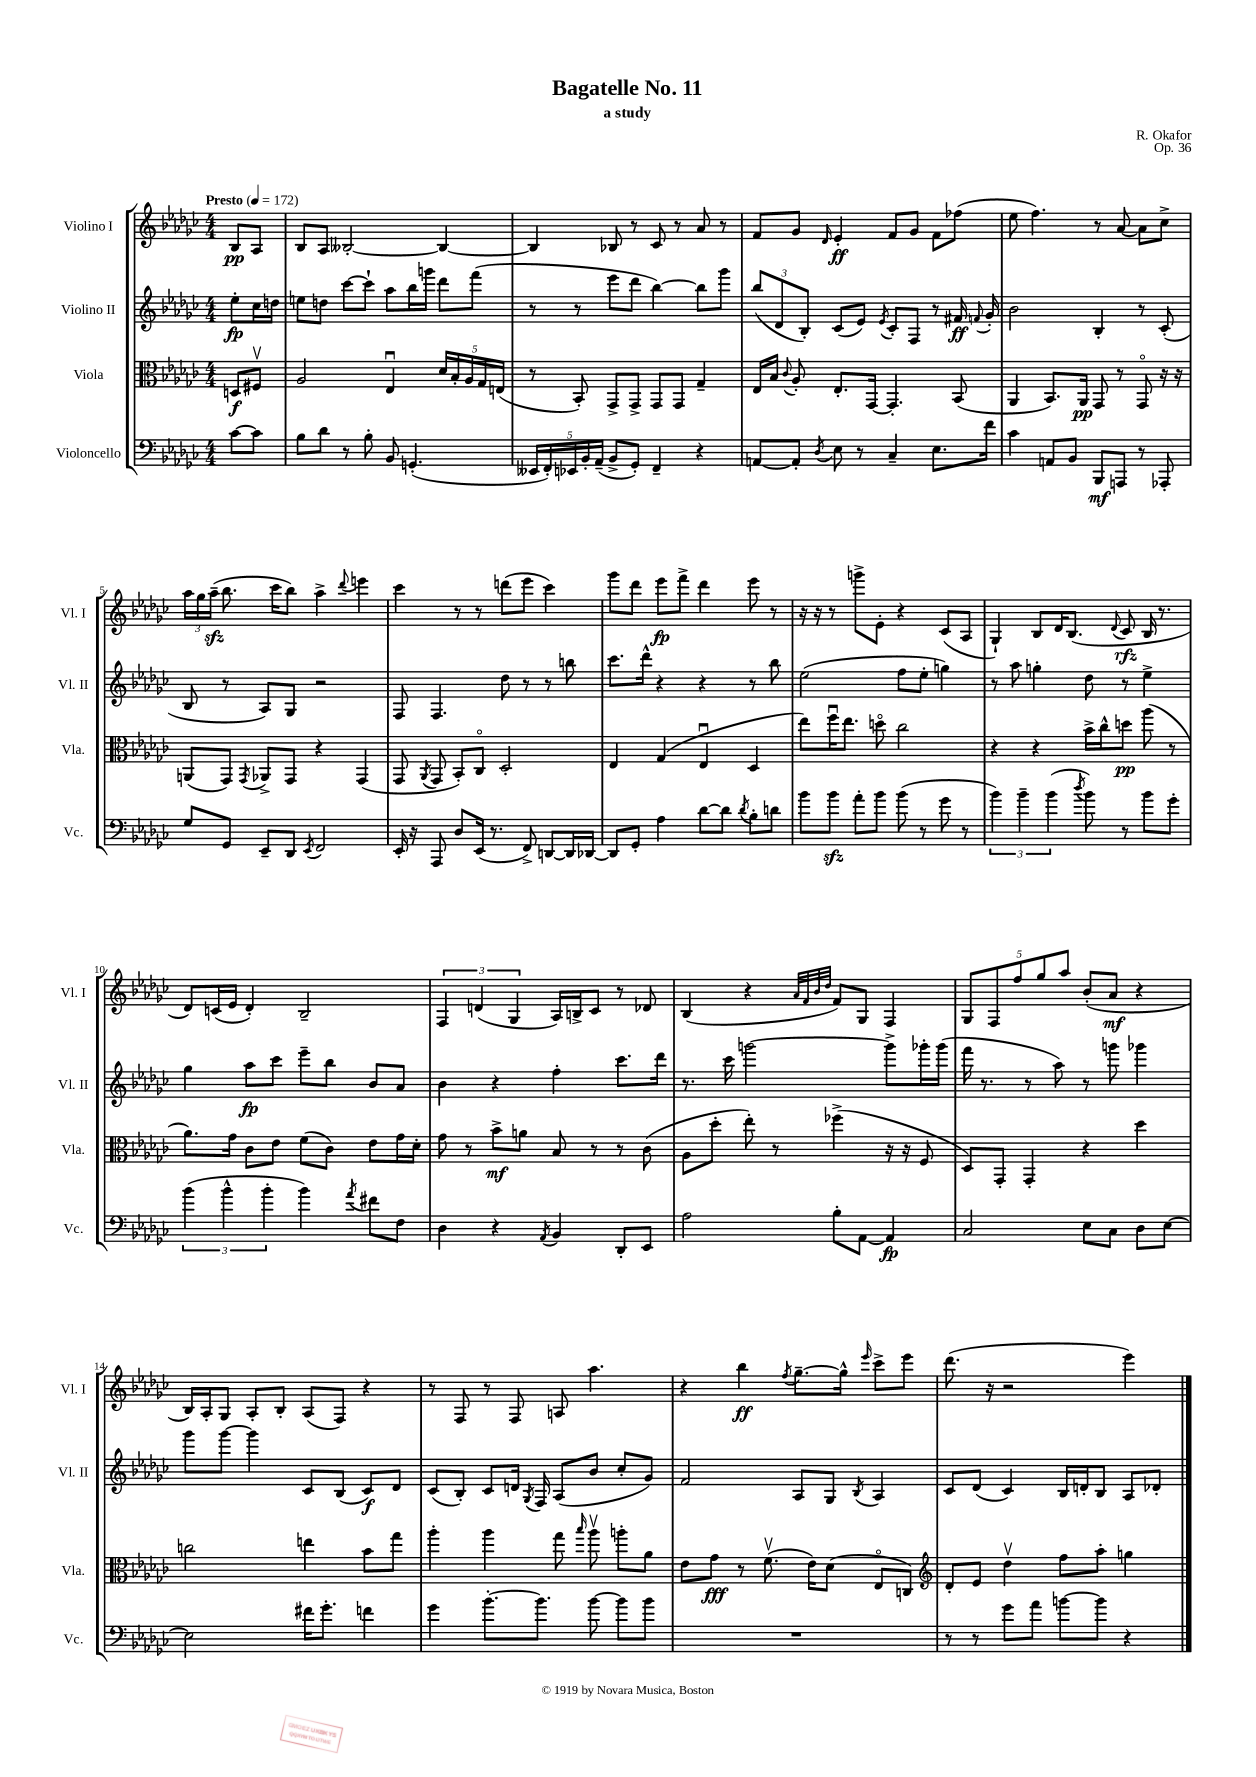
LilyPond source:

\header { title = "Bagatelle No. 11" composer = "R. Okafor" subtitle = "a study" opus = "Op. 36" }
<<
\new StaffGroup <<
\new Staff = "s0" \with { instrumentName = "Violino I" shortInstrumentName = "Vl. I" } {
    \clef treble \key ges \major \numericTimeSignature \time 4/4 \partial 4 \tempo "Presto" 4 = 172
    \autoBeamOff bes8[\pp aes8] |
    bes8[ aes8] beses2~-. beses4~ |
    beses4 bes8 r8 ces'8 r8 aes'8 r8 |
    f'8[ ges'8] \grace { des'16 } ees'4-.\ff f'8[ ges'8] f'8[ fes''8]( |
    ees''8 f''4.) r8 aes'8~ aes'8[ ces''8]-> |
    \tuplet 3/2 { aes''16[ ges''16 aes''16]--\sfz( } bes''8. ces'''16[ bes''8]) aes''4-> \appoggiatura { des'''8 } e'''4 |
    ces'''4 r8 r8 d'''8[( ees'''8] ces'''4) |
    ges'''8[ des'''8] ees'''8[\fp f'''8]-> des'''4 ees'''8 r8 |
    r16 r16 r8 g'''8[-> ees'8]-. r4 ces'8[( aes8] |
    ges4-!) bes8[ des'16 bes8.]( \appoggiatura { des'8 } ces'8\rfz bes16 r8. |
    des'8[) c'16( ees'16] des'4-.) bes2-- |
    \tuplet 3/2 { f4 d'4( ges4 } aes16[) b16-> ces'8] r8 des'8 |
    bes4( r4 \grace { aes'32[ f'32 bes'32 des''32] } f'8[) ges8] f4 |
    \tuplet 5/4 { ges8[ f8 f''8 ges''8 aes''8] } bes'8[-.( aes'8]\mf r4 |
    bes16[) aes16-. ges8] aes8[-. bes8]-. aes8[( f8]) r4 |
    r8 f8 r8 f8 a8 aes''4. |
    r4 bes''4\ff \acciaccatura { f''8 } ges''8.[~-- ges''16]-^ \grace { ees'''16 } ces'''8[-> ees'''8] |
    des'''8.( r16 r2 ees'''4) \bar "|." |
}
\new Staff = "s1" \with { instrumentName = "Violino II" shortInstrumentName = "Vl. II" } {
    \clef treble \key ges \major \numericTimeSignature \time 4/4 \partial 4
    \autoBeamOff ees''8[-.\fp ces''16 d''16] |
    e''8[ d''8] ces'''8[~ ces'''8]-! aes''8[ bes''16 g'''16] des'''8[ f'''8]( |
    r8 r8 ees'''8[ des'''8] bes''4~) bes''8[ ges'''8] |
    \tuplet 3/2 { bes''8[( des'8 bes8]-.) } ces'8[( ees'8]) \acciaccatura { ees'8 } ces'8[-. f8] r8 fis'16\ff \appoggiatura { f'8 } ges'16-. |
    bes'2 bes4-. r8 ces'8-.( |
    bes8 r8 aes8[) ges8] r2 |
    f8 f4. des''8 r8 r8 b''8 |
    ces'''8.[ des'''16]-^ r4 r4 r8 bes''8 |
    ees''2( f''8[ ees''8]-. g''4) |
    r8 aes''8 g''4-. des''8 r8 ees''4-> |
    ges''4 aes''8[\fp ces'''8] ees'''8[-- bes''8] bes'8[ aes'8] |
    bes'4 r4 f''4-. ces'''8.[ des'''16] |
    r8. ces'''16 g'''2~ g'''8[-> ges'''16-. ges'''16]( |
    f'''16 r8. r8 aes''8) r8 g'''8 ges'''4 |
    ges'''8[ ges'''8]~ ges'''4 ces'8[ bes8]( ces'8[\f) des'8] |
    ces'8[( bes8]-.) ces'8[ d'16] \acciaccatura { ges8 } f16 aes8[( bes'8] ces''8[-. ges'8]) |
    f'2 aes8[ ges8] \acciaccatura { bes8 } aes4 |
    ces'8[ des'8]( ces'4) bes16[ d'16-. bes8] aes8[ des'8]-. \bar "|." |
}
\new Staff = "s2" \with { instrumentName = "Viola" shortInstrumentName = "Vla." } {
    \clef alto \key ges \major \numericTimeSignature \time 4/4 \partial 4
    \autoBeamOff d8[\f fis8]\upbow |
    aes2 ees4\downbow \tuplet 5/4 { des'16[ bes16-. aes16 ges16 e16]( } |
    r8 bes,8-.) ges,8[-> ges,8]-> ges,8[ ges,8] ges4-- |
    ees16[ bes16] \appoggiatura { ces'8 } aes8-. ees8.[-. ges,16]~ ges,4.-. bes,8( |
    aes,4 bes,8.[) aes,16]\pp ges,8 r8 ges,8\flageolet r16 r16 |
    a,8[( ges,8]) \acciaccatura { ges,8 } aes,8[-> ges,8] r4 ges,4( |
    ges,8 \acciaccatura { aes,8 } ges,8 bes,8[-.) ces8]\flageolet des2-. |
    ees4 ges4( ees4\downbow des4 |
    ees''8[) f''16\downbow ees''8.] d''8\flageolet ces''2 |
    r4 r4 bes'16[-> ces''16-^ d''8]\pp aes''8( r8 |
    aes'8.[) ges'16] ces'8[ ees'8] f'8[( ces'8]) ees'8[ ges'16 des'16]-. |
    ges'8 r8 bes'8[->\mf a'8] bes8 r8 r8 ces'8( |
    aes8[ des''8]-. ees''8-.) r8 fes''4->( r16 r16 f8 |
    des8[) ges,8]-. ges,4-. r4 des''4 |
    c''2 e''4 bes'8[ ges''8] |
    aes''4-. aes''4 ges''8 \grace { bes''16 } aes''8\upbow a''8[-. aes'8] |
    ees'8[ ges'8]\fff r8 f'8.\upbow( ees'16[) des'8]( ees8[\flageolet c8]) |
    \clef treble des'8[-. ees'8] des''4\upbow f''8[ aes''8]-. g''4 \bar "|." |
}
\new Staff = "s3" \with { instrumentName = "Violoncello" shortInstrumentName = "Vc." } {
    \clef bass \key ges \major \numericTimeSignature \time 4/4 \partial 4
    \autoBeamOff ces'8[~ ces'8] |
    bes8[ des'8] r8 bes8-. bes,8 g,4.-.( |
    \tuplet 5/4 { eeses,16[ f,16-.) ees,16 bes,16-. aes,16]--( } bes,8[-> ges,8]-.) f,4-- r4 |
    a,8[~ a,8]-. \acciaccatura { des8 } ees8 r8 ces4-- ees8.[ f'16] |
    ces'4 a,8[ bes,8] bes,,8[\mf a,,8] r8 aes,,8-. |
    ges8[ ges,8] ees,8[-- des,8] \acciaccatura { ees,8 } f,2 |
    ees,16-. r16 aes,,8 des8[ ees,16]( r8. f,8->) d,8[~ d,16 des,16]~ |
    des,8[ ges,8]-. aes4 des'8[~ des'8] \acciaccatura { des'8 } bes8[-. d'8] |
    bes'8[ bes'8]\sfz aes'8[-. bes'8] bes'8( r8 ges'8 r8 |
    \tuplet 3/2 { bes'4) bes'4-- bes'4( } \acciaccatura { des''8 } bes'8) r8 bes'8[ ges'8]-. |
    \tuplet 3/2 { bes'4( bes'4-^ bes'4-. } bes'4) \acciaccatura { aes'8 } fis'8[ f8] |
    des4 r4 \acciaccatura { aes,8 } bes,4 des,8[-. ees,8] |
    aes2 bes8[-. aes,8]~ aes,4\fp |
    ces2 ees8[ ces8] des8[ ees8]~ |
    ees2 fis'16[ ges'8.]-. f'4 |
    ges'4 bes'8.[~-. bes'8.] bes'8~ bes'8[ bes'8] |
    R1 |
    r8 r8 ges'8[ aes'8] b'8[~ b'8] r4 \bar "|." |
}
>>
>>
